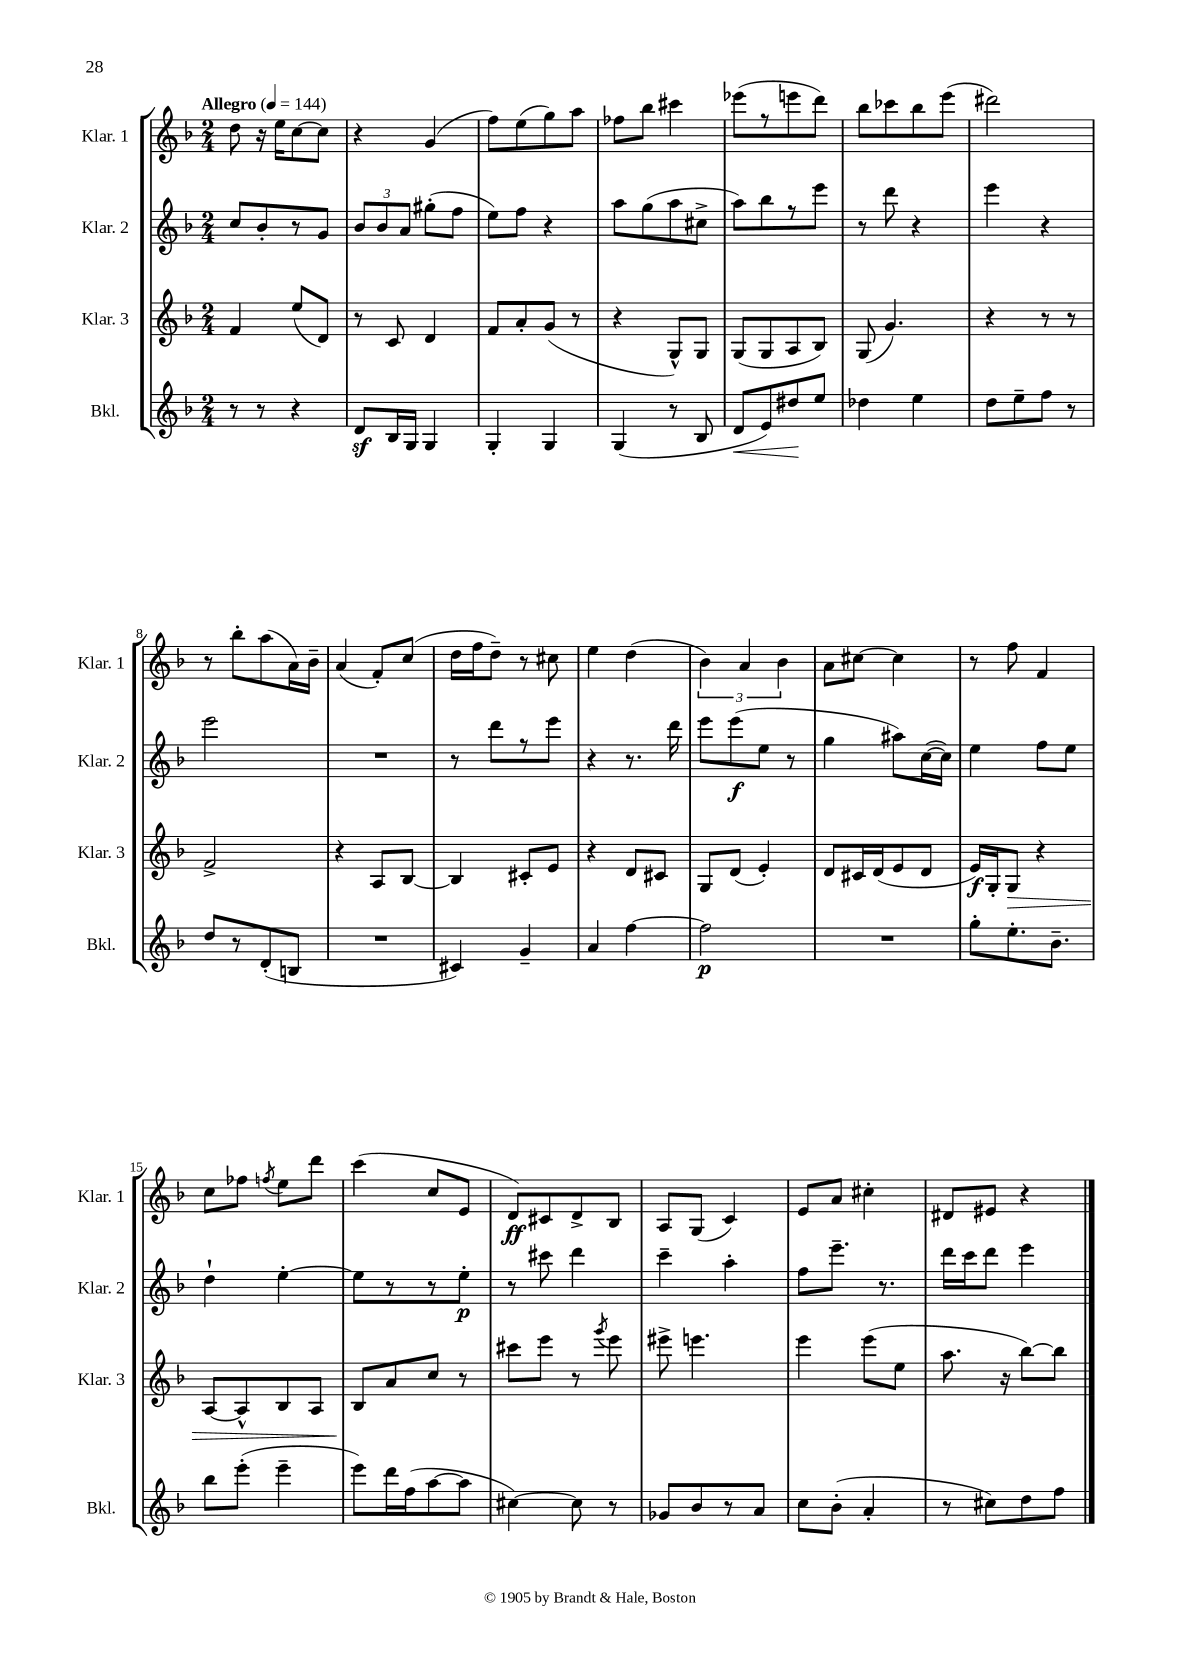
<<
\new StaffGroup <<
\new Staff = "s0" \with { instrumentName = "Klar. 1" shortInstrumentName = "Klar. 1" } {
    \clef treble \key f \major \numericTimeSignature \time 2/4 \tempo "Allegro" 4 = 144
    \autoBeamOff d''8 r16 e''16[ c''8~ c''8] |
    r4 g'4( |
    f''8[) e''8( g''8) a''8] |
    fes''8[ bes''8] cis'''4 |
    ees'''8[( r8 e'''8 d'''8]) |
    bes''8[ ces'''8 bes''8 e'''8]( |
    dis'''2) |
    r8 bes''8[-. a''8( a'16) bes'16]-- |
    a'4( f'8[-.) c''8]( |
    d''16[ f''16 d''8]--) r8 cis''8 |
    e''4 d''4( |
    \tuplet 3/2 { bes'4) a'4 bes'4 } |
    a'8[ cis''8]~ cis''4 |
    r8 f''8 f'4 |
    c''8[ fes''8] \acciaccatura { f''8 } e''8[ d'''8] |
    c'''4( c''8[ e'8] |
    d'8[\ff) cis'8 d'8-> bes8] |
    a8[ g8]( c'4) |
    e'8[ a'8] cis''4-. |
    dis'8[ eis'8] r4 \bar "|." |
}
\new Staff = "s1" \with { instrumentName = "Klar. 2" shortInstrumentName = "Klar. 2" } {
    \clef treble \key f \major \numericTimeSignature \time 2/4
    \autoBeamOff c''8[ bes'8-. r8 g'8] |
    \tuplet 3/2 { bes'8[ bes'8 a'8] } gis''8[-.( f''8] |
    e''8[) f''8] r4 |
    a''8[ g''8( a''8 cis''8]-> |
    a''8[) bes''8 r8 e'''8] |
    r8 d'''8 r4 |
    e'''4 r4 |
    e'''2 |
    R2 |
    r8 d'''8[ r8 e'''8] |
    r4 r8. d'''16 |
    e'''8[ e'''8\f( e''8] r8 |
    g''4 ais''8[) c''16~( c''16]) |
    e''4 f''8[ e''8] |
    d''4-! e''4~-. |
    e''8[ r8 r8 e''8]-.\p |
    r8 cis'''8 d'''4 |
    c'''4-- a''4-. |
    f''8[ e'''8.]-- r8. |
    d'''16[ c'''16 d'''8] e'''4 \bar "|." |
}
\new Staff = "s2" \with { instrumentName = "Klar. 3" shortInstrumentName = "Klar. 3" } {
    \clef treble \key f \major \numericTimeSignature \time 2/4
    \autoBeamOff f'4 e''8[( d'8]) |
    r8 c'8 d'4 |
    f'8[ a'8-. g'8]( r8 |
    r4 g8[-^) g8] |
    g8[( g8 a8 bes8]) |
    g8( g'4.) |
    r4 r8 r8 |
    f'2-> |
    r4 a8[ bes8]~ |
    bes4 cis'8[-. e'8] |
    r4 d'8[ cis'8] |
    g8[ d'8]( e'4-.) |
    d'8[ cis'16 d'16( e'8 d'8] |
    e'16[\f) g16-. g8]\> r4 |
    a8[~ a8-^ bes8 a8] |
    bes8[\! a'8 c''8] r8 |
    cis'''8[ e'''8] r8 \acciaccatura { g'''8 } e'''8 |
    eis'''8-> e'''4. |
    e'''4 e'''8[( e''8] |
    a''8. r16 bes''8[~) bes''8] \bar "|." |
}
\new Staff = "s3" \with { instrumentName = "Bkl." shortInstrumentName = "Bkl." } {
    \clef treble \key f \major \numericTimeSignature \time 2/4
    \autoBeamOff r8 r8 r4 |
    d'8[\sf bes16 g16] g4 |
    g4-. g4 |
    g4( r8 bes8 |
    d'8[\< e'8) dis''8\! e''8] |
    des''4 e''4 |
    d''8[ e''8-- f''8] r8 |
    d''8[ r8 d'8-.( b8] |
    R2 |
    cis'4) g'4-- |
    a'4 f''4~ |
    f''2\p |
    R2 |
    g''8[-. e''8.-. bes'8.]-- |
    bes''8[ e'''8]-.( e'''4-- |
    e'''8[) d'''16 f''16( a''8~ a''8] |
    cis''4~) cis''8 r8 |
    ges'8[ bes'8 r8 a'8] |
    c''8[ bes'8]-.( a'4-. |
    r8 cis''8[) d''8 f''8] \bar "|." |
}
>>
>>
